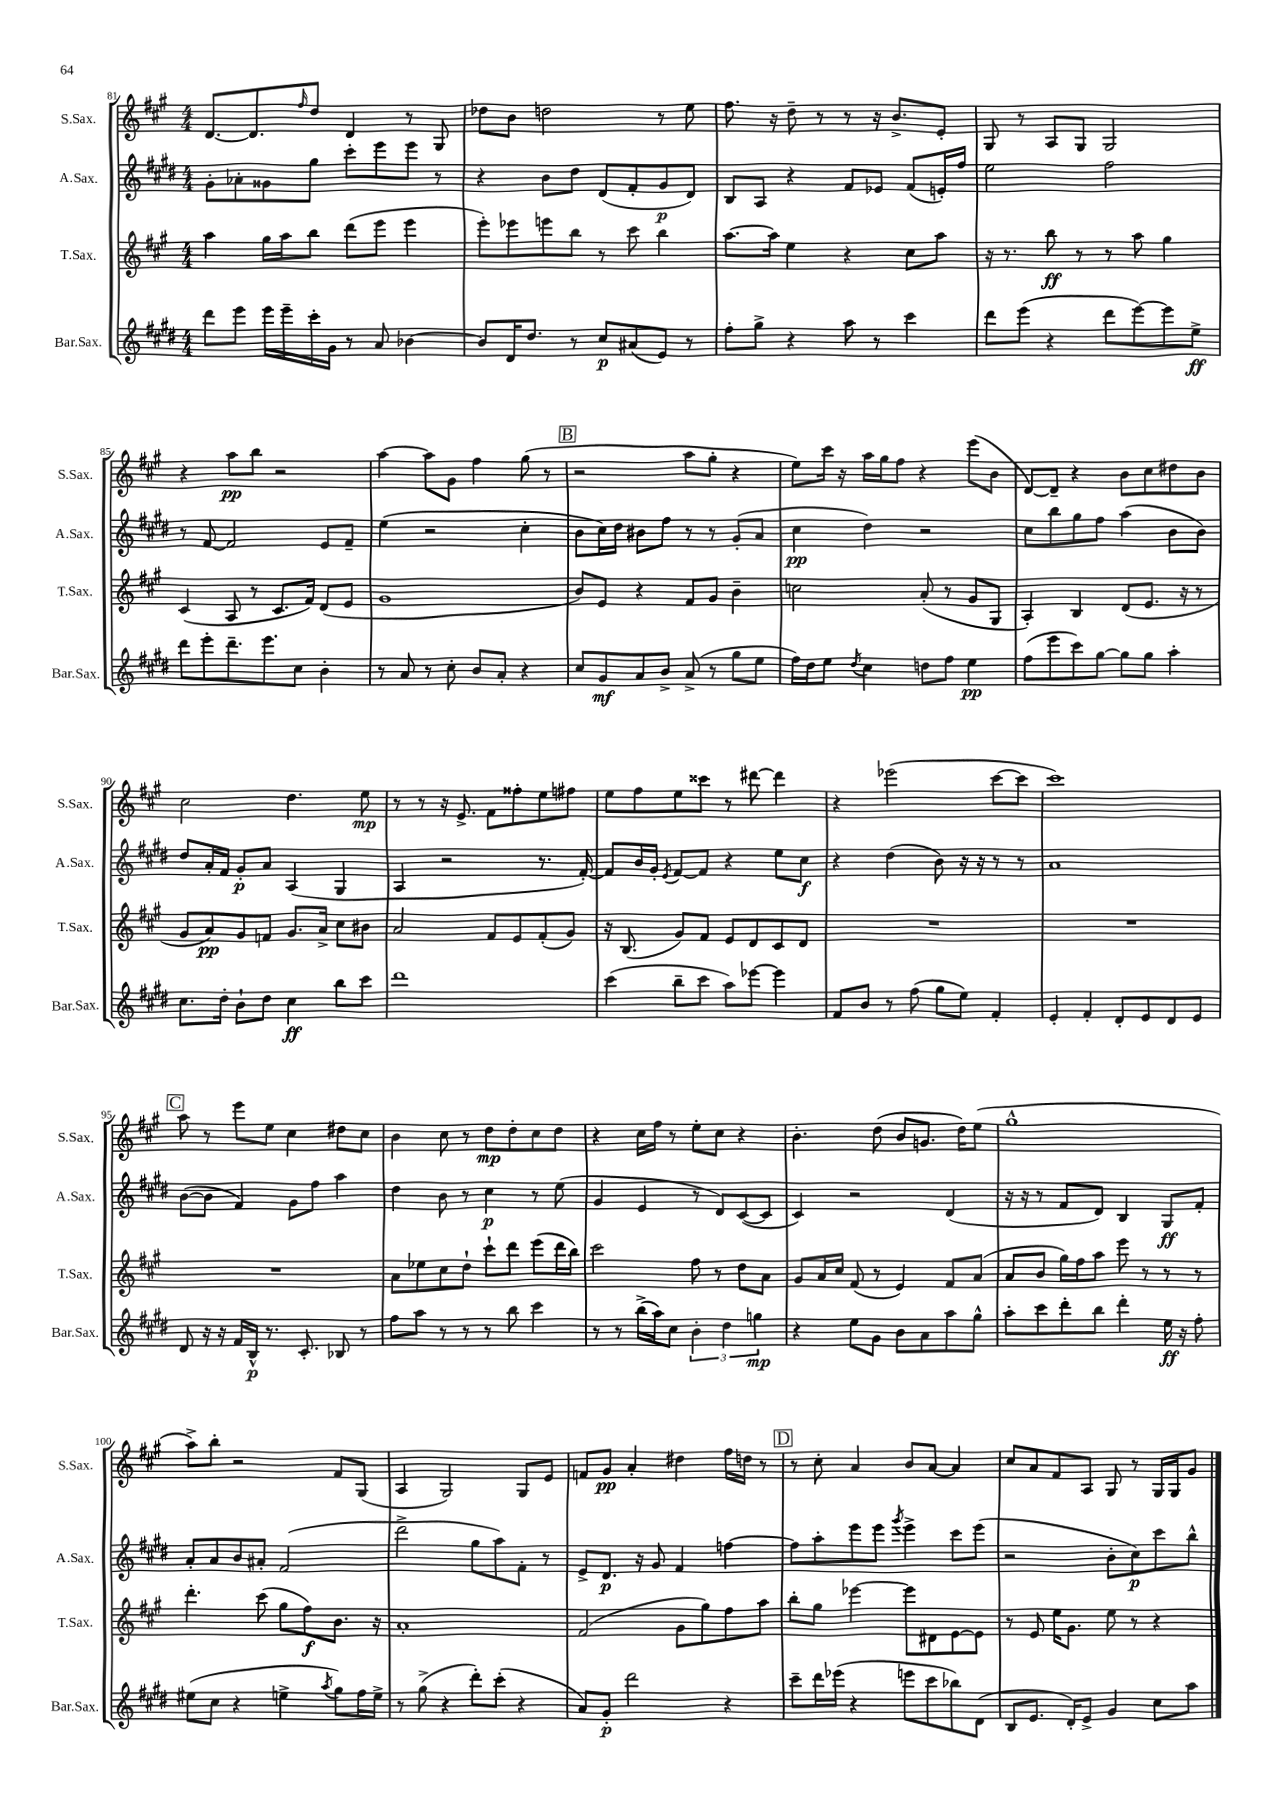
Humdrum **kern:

**kern	**dynam	**kern	**dynam	**kern	**dynam	**kern	**dynam
*part4	*part4	*part3	*part3	*part2	*part2	*part1	*part1
*staff4	*staff4	*staff3	*staff3	*staff2	*staff2	*staff1	*staff1
*I"Bar.Sax.	*	*I"T.Sax.	*	*I"A.Sax.	*	*I"S.Sax.	*
*I'Bar.Sax.	*	*I'T.Sax.	*	*I'A.Sax.	*	*I'S.Sax.	*
*clefG2	*	*clefG2	*	*clefG2	*	*clefG2	*
*k[f#c#g#d#]	*	*k[f#c#g#]	*	*k[f#c#g#d#]	*	*k[f#c#g#]	*
*M4/4	*	*M4/4	*	*M4/4	*	*M4/4	*
=81	=81	=81	=81	=81	=81	=81	=81
8ddd#\L	.	4aa\	.	8g#'\L	.	[8.d/L	.
8eee\J	.	.	.	8a-X'\	.	.	.
.	.	.	.	.	.	8.d/]	.
16eee\LL	.	16gg#\LL	.	8g##X\	.	.	.
16eee~\	.	16aa\J	.	.	.	.	.
.	.	.	.	.	.	16qqff#/	.
16ccc#'\	.	8bb\J	.	8gg#\J	.	8dd/J	.
16g#\JJ	.	.	.	.	.	.	.
8r	.	(8ddd\L	.	8ccc#'\L	.	4d/	.
8a/	.	8eee\J	.	8eee\	.	.	.
[4b-X\	.	4eee\	.	8eee\J	.	8r	.
.	.	.	.	8r	.	8G#/	.
=82	=82	=82	=82	=82	=82	=82	=82
8b-/L]	.	8eee'\L)	.	4r	.	8dd-X\L	.
16d#/K	.	8eee-X\	.	.	.	8b\J	.
8.dd#/J	.	.	.	.	.	.	.
.	.	8eeen\	.	8b\L	.	2ddn\	.
8r	.	8bb\J	.	8dd#\J	.	.	.
8cc#/L	p	8r	.	(8d#/L	.	.	.
(8a#X/	.	8ccc#\	.	8f#'/	.	.	.
8e/J)	.	4bb\	.	8g#/	p	8r	.
8r	.	.	.	8d#/J)	.	8ee\	.
=83	=83	=83	=83	=83	=83	=83	=83
8ff#'\L	.	[8.aa\L	.	8B/L	.	8.ff#\	.
8gg#^\J	.	.	.	8A/J	.	.	.
.	.	16aa\Jk]	.	.	.	16r	.
4r	.	4ee\	.	4r	.	8dd~\	.
.	.	.	.	.	.	8r	.
8aa\	.	4r	.	8f#/L	.	8r	.
8r	.	.	.	8e-X/J	.	16r	.
.	.	.	.	.	.	8.b^/L	.
4ccc#\	.	8cc#\L	.	(8f#/L	.	.	.
.	.	8aa\J	.	16en'/L)	.	8e'/J	.
.	.	.	.	16ff#/JJ	.	.	.
=84	=84	=84	=84	=84	=84	=84	=84
8ddd#\L	.	16r	.	2ee\	.	8G#/	.
.	.	8.r	.	.	.	.	.
(8eee\J	.	.	.	.	.	8r	.
4r	.	8bb\	ff	.	.	8A/L	.
.	.	8r	.	.	.	8G#/J	.
8ddd#\L	.	8r	.	2ff#\	.	2G#/	.
[8eee\)	.	8aa\	.	.	.	.	.
8eee\]	.	4gg#\	.	.	.	.	.
8ee^\J	ff	.	.	.	.	.	.
!!LO:LB:g=z
=85	=85	=85	=85	=85	=85	=85	=85
8ddd#\L	.	(4c#/	.	8r	.	4r	.
8eee'\	.	.	.	[8f#/	.	.	.
8.ddd#~\	.	8A/	.	2f#/]	.	8aa\L	pp
.	.	8r	.	.	.	8bb\J	.
8.eee\	.	.	.	.	.	.	.
.	.	8.c#/L	.	.	.	2r	.
8cc#\J	.	.	.	.	.	.	.
.	.	16f#/Jk)	.	.	.	.	.
4b'\	.	(8d/L	.	8e/L	.	.	.
.	.	8e/J	.	8f#~/J	.	.	.
=86	=86	=86	=86	=86	=86	=86	=86
8r	.	1g#	.	(4ee\	.	[4aa\	.
8a/	.	.	.	.	.	.	.
8r	.	.	.	2r	.	8aa\L]	.
8cc#'\	.	.	.	.	.	8g#\J	.
8b/L	.	.	.	.	.	4ff#\	.
8a'/J	.	.	.	.	.	.	.
4r	.	.	.	4cc#'\	.	(8gg#\	.
.	.	.	.	.	.	8r	.
!!LO:REH:place=s1:t=B
=87	=87	=87	=87	=87	=87	=87	=87
8cc#/L	.	8b/L)	.	8b\L	.	2r	.
8g#/	mf	8e/J	.	16cc#\L)	.	.	.
.	.	.	.	16dd#\JJ	.	.	.
8a/	.	4r	.	8b#X\L	.	.	.
8b^/J	.	.	.	8ff#\J	.	.	.
(8a^/	.	8f#/L	.	8r	.	8aa\L	.
8r	.	8g#/J	.	8r	.	8gg#'\J	.
8gg#\L	.	4b~\	.	(8g#'/L	.	4r	.
8ee\J	.	.	.	8a/J	.	.	.
=88	=88	=88	=88	=88	=88	=88	=88
16ff#\LL)	.	2ccn\	.	4cc#\	pp	8ee\L)	.
16dd#\J	.	.	.	.	.	.	.
8ee\J	.	.	.	.	.	16ccc#\Jk	.
.	.	.	.	.	.	16r	.
8qdd#/	.	.	.	.	.	.	.
4cc#\	.	.	.	4dd#\)	.	16aa\LL	.
.	.	.	.	.	.	16gg#\J	.
.	.	.	.	.	.	8ff#\J	.
8ddn\L	.	(8a'/	.	2r	.	4r	.
8ff#\J	.	8r	.	.	.	.	.
4ee\	pp	8g#/L	.	.	.	(8eee\L	.
.	.	8G#/J	.	.	.	8b\J	.
=89	=89	=89	=89	=89	=89	=89	=89
(8ff#\L	.	4A'/)	.	8cc#\L	.	[8d/L)	.
8eee\	.	.	.	8bb\	.	8d~/J]	.
8ccc#\)	.	4B/	.	8gg#\	.	4r	.
[8gg#\J	.	.	.	8ff#\J	.	.	.
8gg#\L]	.	(8d/L	.	(4aa\	.	8b\L	.
8gg#\J	.	8.e/J	.	.	.	8cc#\	.
4aa'\	.	.	.	8b\L	.	8dd#X\	.
.	.	16r	.	.	.	.	.
.	.	8r	.	8b\J)	.	8b\J	.
!!LO:LB:g=z
=90	=90	=90	=90	=90	=90	=90	=90
8.cc#\L	.	8g#/L	.	8dd#/L	.	2cc#\	.
.	.	8a/)	pp	16a'/L	.	.	.
16dd#'\Jk	.	.	.	16f#/JJ	.	.	.
8b`\L	.	8g#/	.	8g#'/L	p	.	.
8dd#\J	.	8fn/J	.	8a/J	.	.	.
4cc#\	ff	8.g#/L	.	(4A/	.	4.dd\	.
.	.	16a^/Jk	.	.	.	.	.
8bb\L	.	8cc#\L	.	4G#/	.	.	.
8ccc#\J	.	8b#X\J	.	.	.	8ee\	mp
=91	=91	=91	=91	=91	=91	=91	=91
1ddd#	.	2a/	.	4A/	.	8r	.
.	.	.	.	.	.	8r	.
.	.	.	.	2r	.	16r	.
.	.	.	.	.	.	8.e^/	.
.	.	8f#/L	.	.	.	8f#\L	.
.	.	8e/	.	.	.	8ff##X'\	.
.	.	(8f#'/	.	8.r	.	8ee\	.
.	.	8g#/J)	.	.	.	8ff#X\J	.
.	.	.	.	[16f#'/)	.	.	.
=92	=92	=92	=92	=92	=92	=92	=92
(4ccc#\	.	16r	.	8f#/L]	.	8ee\L	.
.	.	(8.B/	.	.	.	.	.
.	.	.	.	16b/L	.	8ff#\	.
.	.	.	.	16g#'/JJ	.	.	.
.	.	.	.	8qe/	.	.	.
8bb~\L	.	8g#/L)	.	[8f#/L	.	8ee\	.
8ccc#\J	.	8f#/J	.	8f#/J]	.	8ccc##X\J	.
8aa\L)	.	8e/L	.	4r	.	8r	.
[8eee-X\J	.	8d/	.	.	.	[8ddd#X\	.
4eee-\]	.	8c#/	.	8ee\L	.	4ddd#\]	.
.	.	8d/J	.	8cc#\J	f	.	.
=93	=93	=93	=93	=93	=93	=93	=93
8f#/L	.	1r	.	4r	.	4r	.
8b/J	.	.	.	.	.	.	.
8r	.	.	.	(4dd#\	.	(2eee-X\	.
(8ff#\	.	.	.	.	.	.	.
8gg#\L	.	.	.	8b\)	.	.	.
8ee\J)	.	.	.	16r	.	.	.
.	.	.	.	16r	.	.	.
4f#'/	.	.	.	8r	.	[8ccc#\L	.
.	.	.	.	8r	.	8ccc#\J]	.
=94	=94	=94	=94	=94	=94	=94	=94
4e'/	.	1r	.	1a	.	1ccc#)	.
4f#'/	.	.	.	.	.	.	.
8d#'/L	.	.	.	.	.	.	.
8e/	.	.	.	.	.	.	.
8d#/	.	.	.	.	.	.	.
8e/J	.	.	.	.	.	.	.
!!LO:LB:g=z
!!LO:REH:place=s1:t=C
=95	=95	=95	=95	=95	=95	=95	=95
8d#/	.	1r	.	([8b\L	.	8aa\	.
16r	.	.	.	8b\J]	.	8r	.
16r	.	.	.	.	.	.	.
16f#/LL	.	.	.	4f#/)	.	8eee\L	.
16B^^/JJ	p	.	.	.	.	.	.
8.r	.	.	.	.	.	8ee\J	.
.	.	.	.	8g#\L	.	4cc#\	.
8.c#'/	.	.	.	.	.	.	.
.	.	.	.	8ff#\J	.	.	.
8B-X/	.	.	.	4aa\	.	8dd#X\L	.
8r	.	.	.	.	.	8cc#\J	.
=96	=96	=96	=96	=96	=96	=96	=96
8ff#\L	.	8a\L	.	4dd#\	.	4b\	.
8aa\J	.	8ee-X\	.	.	.	.	.
8r	.	8cc#\	.	8b\	.	8cc#\	.
8r	.	8dd`\J	.	8r	.	8r	.
8r	.	8ccc#`\L	.	4cc#\	p	8dd\L	mp
8bb\	.	8ddd\J	.	.	.	8dd'\	.
4ccc#\	.	(8eee\L	.	8r	.	8cc#\	.
.	.	16ddd\L	.	(8ee\	.	8dd\J	.
.	.	16bb\JJ)	.	.	.	.	.
=97	=97	=97	=97	=97	=97	=97	=97
8r	.	2ccc#\	.	4g#/	.	4r	.
8r	.	.	.	.	.	.	.
(16bb^\LL	.	.	.	4e/	.	16cc#\LL	.
16aa\J)	.	.	.	.	.	16ff#\JJ	.
8cc#\J	.	.	.	.	.	8r	.
6b'\	.	8ff#\	.	8r	.	8ee'\L	.
.	.	8r	.	8d#/L)	.	8cc#\J	.
6dd#\	.	.	.	.	.	.	.
.	.	8dd\L	.	([8c#/	.	4r	.
6ggn\	mp	.	.	.	.	.	.
.	.	8a\J	.	8c#/J]	.	.	.
=98	=98	=98	=98	=98	=98	=98	=98
4r	.	8g#/L	.	4c#/)	.	4.b'\	.
.	.	16a/L	.	.	.	.	.
.	.	16cc#/JJ	.	.	.	.	.
8ee\L	.	(8f#/	.	2r	.	.	.
8g#\J	.	8r	.	.	.	(8dd\	.
8b\L	.	4e/)	.	.	.	8b/L	.
8a\	.	.	.	.	.	8.gn/J	.
8aa\	.	8f#/L	.	(4d#/	.	.	.
.	.	.	.	.	.	16dd\KL)	.
8gg#^^\J	.	(8a/J	.	.	.	(8ee\J	.
=99	=99	=99	=99	=99	=99	=99	=99
8aa'\L	.	8a/L	.	16r	.	1gg#^^	.
.	.	.	.	16r	.	.	.
8ccc#\	.	8b/J	.	8r	.	.	.
8ddd#'\	.	16gg#\LL)	.	8f#/L	.	.	.
.	.	16ff#\J	.	.	.	.	.
8bb\J	.	8aa\J	.	8d#/J)	.	.	.
4ddd#'\	.	8eee\	.	4B/	.	.	.
.	.	8r	.	.	.	.	.
16ee\	ff	8r	.	8G#/L	ff	.	.
16r	.	.	.	.	.	.	.
8ff#'\	.	8r	.	8f#'/J	.	.	.
!!LO:LB:g=z
=100	=100	=100	=100	=100	=100	=100	=100
(8ee#X\L	.	4.ddd'\	.	8a'/L	.	8aa^\L)	.
8cc#\J	.	.	.	8a/	.	8bb'\J	.
4r	.	.	.	8b/	.	2r	.
.	.	(8ccc#\	.	8a#X'/J	.	.	.
4een^\	.	8gg#\L	.	(2f#/	.	.	.
.	.	8ff#\)	f	.	.	.	.
8qaa/	.	.	.	.	.	.	.
8gg#\L)	.	8.b\J	.	.	.	8f#/L	.
16ff#\L	.	.	.	.	.	(8G#/J	.
16ee^\JJ	.	16r	.	.	.	.	.
=101	=101	=101	=101	=101	=101	=101	=101
8r	.	1a'	.	2ddd#^\	.	4A/	.
(8gg#^\	.	.	.	.	.	.	.
4r	.	.	.	.	.	2G#/)	.
8ddd#'\L)	.	.	.	8gg#\L	.	.	.
(8ccc#'\J	.	.	.	8aa\)	.	.	.
4r	.	.	.	8f#'\J	.	8G#/L	.
.	.	.	.	8r	.	8e/J	.
=102	=102	=102	=102	=102	=102	=102	=102
8a/L)	.	(2f#/	.	8e^/L	.	8fn/L	.
8g#'/J	p	.	.	8.d#/J	p	8g#/J	pp
2ddd#\	.	.	.	.	.	4a'/	.
.	.	.	.	16r	.	.	.
.	.	.	.	8g#/	.	.	.
.	.	8g#\L	.	4f#/	.	4dd#X\	.
.	.	8gg#\)	.	.	.	.	.
4r	.	8ff#\	.	[4ffn\	.	16ff#\LL	.
.	.	.	.	.	.	16ddn\JJ	.
.	.	8aa\J	.	.	.	8r	.
!!LO:REH:place=s1:t=D
=103	=103	=103	=103	=103	=103	=103	=103
8ccc#~\L	.	8bb'\L	.	8ff\L]	.	8r	.
16ddd#\L	.	8gg#\J	.	8aa'\	.	8cc#'\	.
(16eee-X\JJ	.	.	.	.	.	.	.
4r	.	[4eee-X\	.	8eee\	.	4a/	.
.	.	.	.	8eee\J	.	.	.
.	.	.	.	8qggg#/	.	.	.
8eeen\L	.	8eee-\L]	.	4eee^\	.	8b/L	.
8ccc#\	.	8d#X\	.	.	.	[8a/J	.
8bb-X\)	.	[8e\	.	8ccc#\L	.	4a/]	.
(8d#\J	.	8e\J]	.	(8eee\J	.	.	.
=104	=104	=104	=104	=104	=104	=104	=104
8B/L	.	8r	.	2r	.	8cc#/L	.
8.e/J	.	8e/	.	.	.	8a/	.
.	.	16ee\KL	.	.	.	8f#/	.
16d#'/KL)	.	8.g#\J	.	.	.	.	.
8e^/J	.	.	.	.	.	8A/J	.
4g#/	.	8ee\	.	8b'\L	.	8G#/	.
.	.	8r	.	8cc#\)	p	8r	.
8cc#\L	.	4r	.	8ccc#\	.	16G#/LL	.
.	.	.	.	.	.	16G#/J	.
8aa\J	.	.	.	8bb^^\J	.	8g#/J	.
==	==	==	==	==	==	==	==
*-	*-	*-	*-	*-	*-	*-	*-
